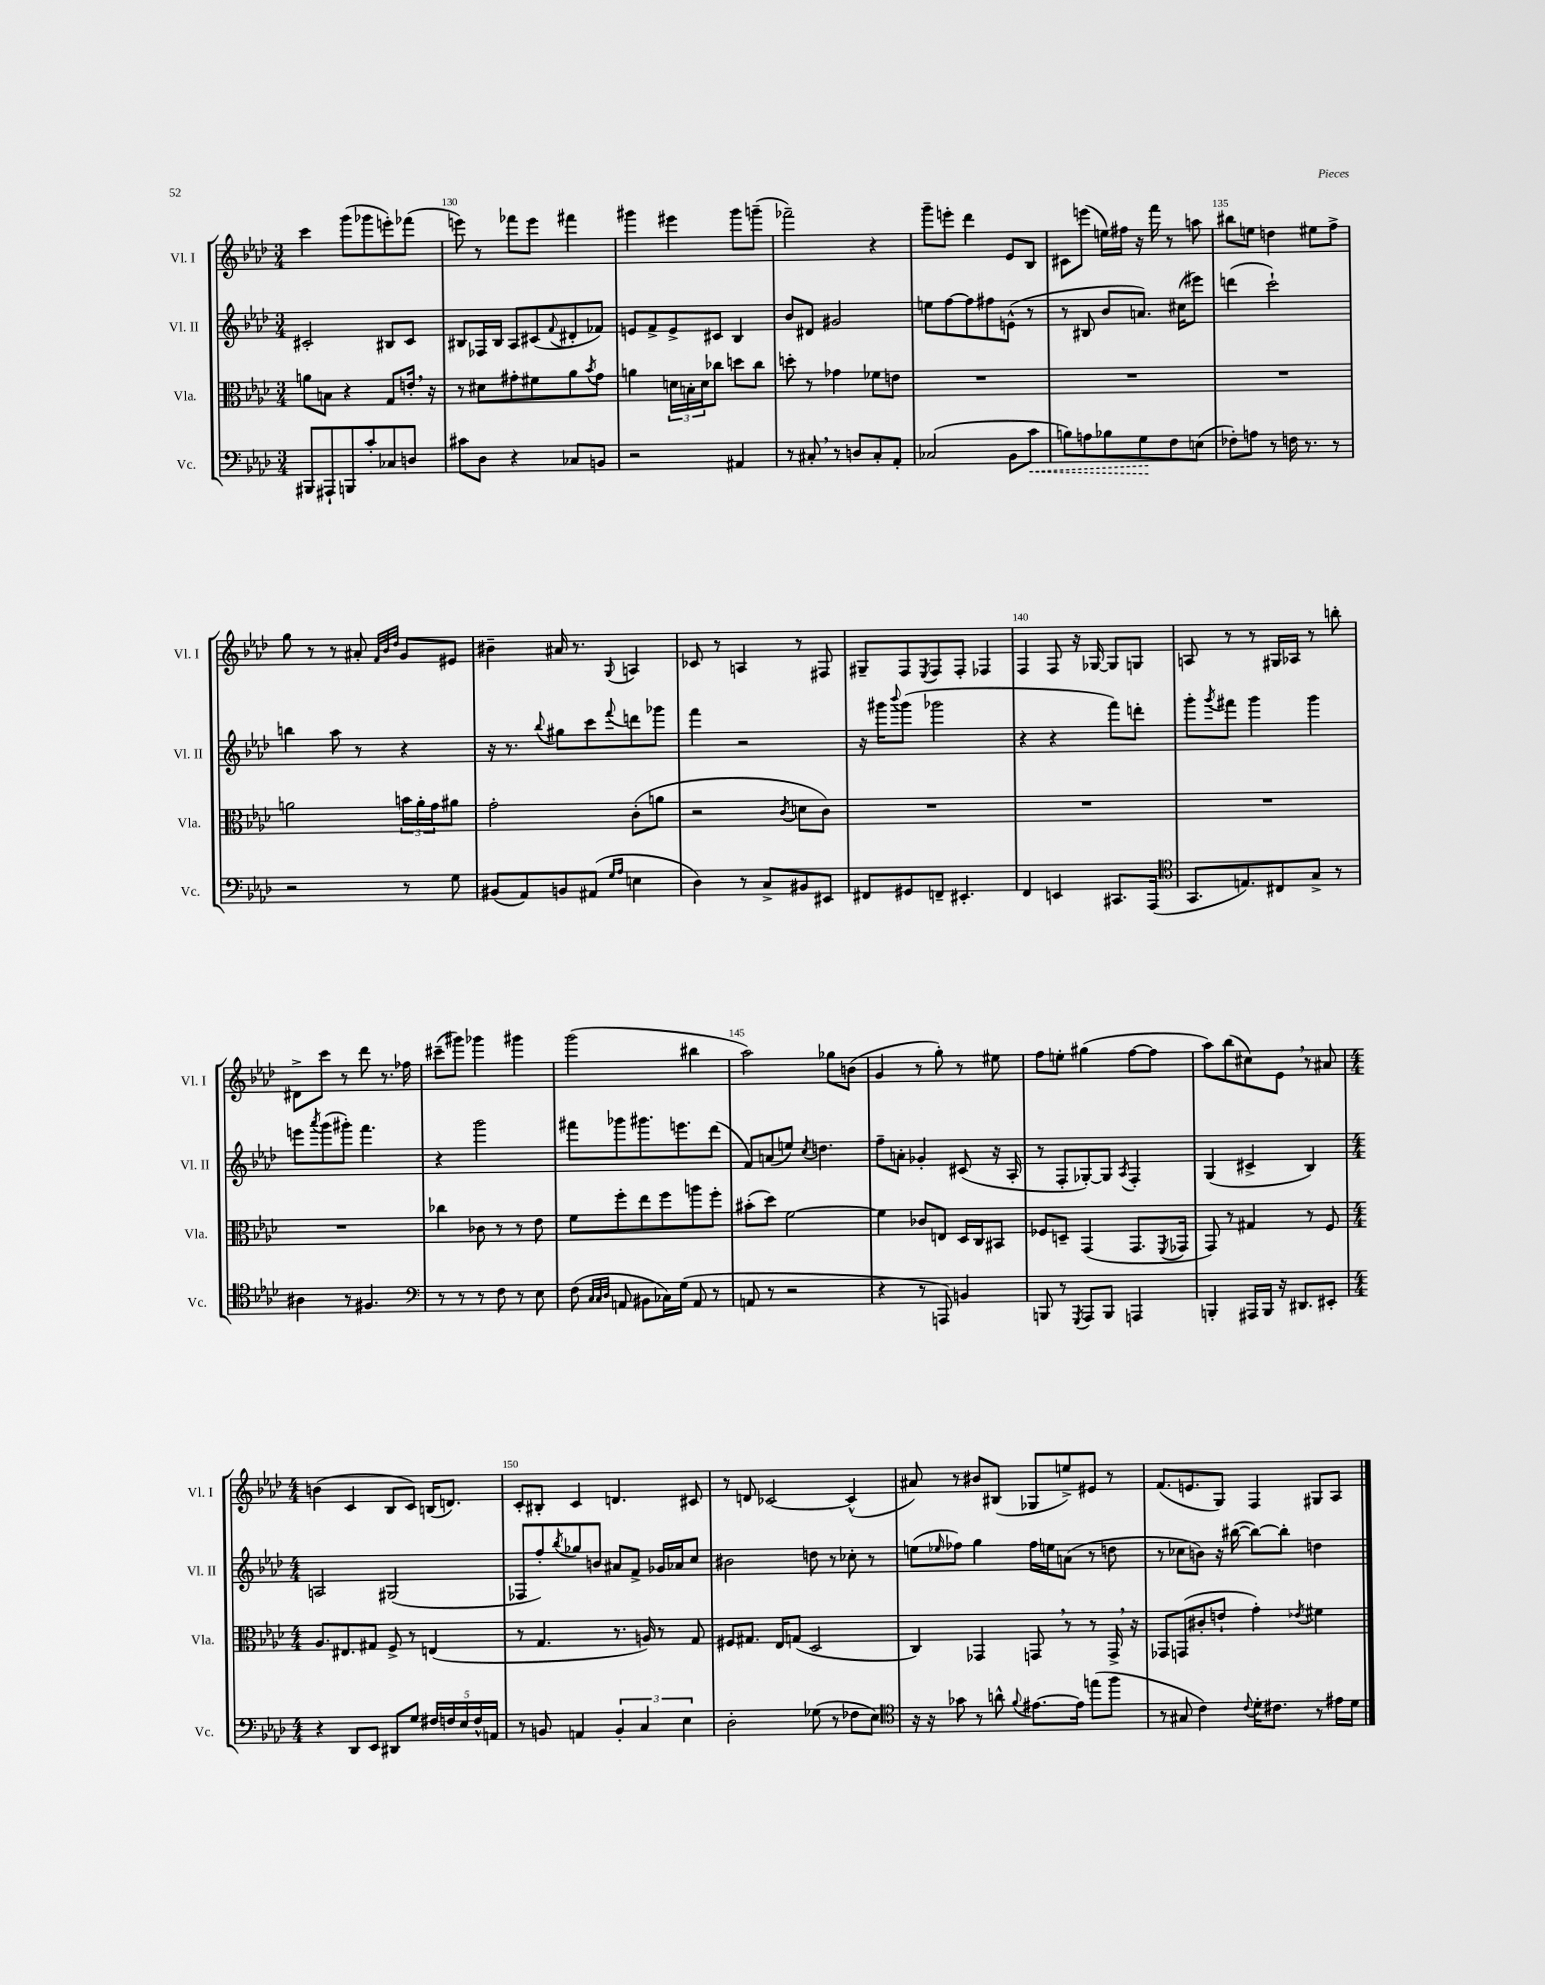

**kern	**kern	**kern	**kern
*staff4	*staff3	*staff2	*staff1
*clefF4	*clefC3	*clefG2	*clefG2
*k[b-e-a-d-]	*k[b-e-a-d-]	*k[b-e-a-d-]	*k[b-e-a-d-]
*M3/4	*M3/4	*M3/4	*M3/4
8BBB#	8a	2c#'	4ccc
8AAA#`	8B	.	.
8BBB	4r	.	(8ggg
8c'	.	.	8ggg-
8C-	8G	8B#	8eee')
8D	16e'	8c#	(8fff-
.	16r	.	.
=	=	=	=
8c#	8r	8B#	8eee)
8D-	8d#	16F-	8r
.	.	16B#	.
4r	8g#'	8A-	8fff-
.	8f#	(8c#	8eee
.	.	8qqf	.
8C-	8a-	8d#'	4fff#
.	8qb-	.	.
8BB	8g#	8f-)	.
=	=	=	=
2r	4a	8e	4ggg#
.	.	8f^	.
.	24d	8e^	4eee#
.	24B'	.	.
.	24d	.	.
.	8cc-	8c#	.
4AA#	8dd	4B-	8ggg#
.	8cc-	.	(8ggg~
=	=	=	=
8r	8dd'	8b-	2fff-~)
8C#'	8r	8d#	.
8r	4g-	2g#	.
8D	.	.	.
8C#'	8f-	.	4r
8AA-'	8e	.	.
=	=	=	=
(2C-	2.r	8ee	8ggg~
.	.	[8ff	8eee'
.	.	8ff]	4ddd-
.	.	8ff#	.
8BB-	.	(8e^^	8e-
8c	.	8r	8B-
=	=	=	=
8B)	2.r	8r	8c#
8A	.	8B#	(8eee
8B-	.	8b-	16ee)
.	.	.	16ff#
8G	.	8.a)	16r
.	.	.	16fff
8F	.	.	8r
.	.	(16cc#	.
(8E	.	8eee#)	8aa
=	=	=	=
8F-')	2.r	(4ddd	8bb#
8A	.	.	8ee
8r	.	2ccc`)	4dd
16F	.	.	.
8.r	.	.	.
.	.	.	8ee#
8r	.	.	8ff^
=	=	=	=
2r	2a	4bb	8gg
.	.	.	8r
.	.	8aa-	8r
.	.	8r	8a#'
.	.	.	32qqf
.	.	.	32qqb-
.	.	.	32qqdd-
8r	24b	4r	8g
.	24a'	.	.
.	24g	.	.
8G	8a#	.	8e#
=	=	=	=
(8BB#	2g'	16r	4b#~
.	.	8.r	.
8AA-)	.	.	.
.	.	8qqbb-	.
8BB	.	8gg#	16a#
.	.	.	8.r
(8AA#	.	8ccc	.
16qqG	.	.	.
16qqA-	.	8qqfff	8qqG
4E	(8c'	8ddd	4A
.	8a	8ggg-	.
=	=	=	=
4D-)	2r	4fff	8c-
.	.	.	8r
8r	.	2r	4A
8C^	.	.	.
.	8qc	.	.
8BB#	8d	.	8r
8EE#	8c)	.	8F#
=	=	=	=
8FF#	2.r	16r	8G#~
.	.	16ggg#	.
.	.	8qqbbb-	.
8GG#	.	(8ggg#	8F
.	.	.	8qE-
8FF~	.	2ggg-	8F
4.EE#'	.	.	8F'
.	.	.	4F-
=	=	=	=
4FF	2.r	4r	4F
4EE	.	4r	8F
.	.	.	16r
.	.	.	[16G-
8.CC#	.	8fff)	8G-]
.	.	8ddd'	8G
(16AAA-	.	.	.
=	=	=	=
*clefC4	*	*	*
8.GG	2.r	8ggg'	8A
.	.	8qggg	.
.	.	8fff#	8r
8.E)	.	.	.
.	.	4ggg	8r
8C#	.	.	16G#
.	.	.	16A-
8G^	.	4ggg	8r
8r	.	.	8bb'
=	=	=	=
4A#	2.r	8eee	8d#^
.	.	8qaaa-	.
.	.	(8ggg	8ccc
8r	.	8ggg#')	8r
4.F#	.	4.fff	8ddd-
.	.	.	8.r
.	.	.	16ff-
=	=	=	=
*clefF4	*	*	*
8r	4cc-	4r	(8ccc#~
8r	.	.	8ggg#)
8r	8c-	2ggg	4ggg-
8F	8r	.	.
8r	8r	.	4ggg#
8E-	8e-	.	.
=	=	=	=
(8F	8f	8fff#	(2ggg
32qqC	.	.	.
32qqC	.	.	.
32qqD-	.	.	.
8AA	8ff'	8ggg-	.
8BB#	8ee-	8.ggg#	.
16C-)	8ff	.	.
(16G	.	8.eee	.
8AA	8aa	.	4bb#
8r	8ff'	(8ddd-	.
=	=	=	=
8AA	(8b#'	8f)	2aa-)
8r	8dd-)	(8a	.
2r	[2f	8ee)	.
.	.	8qcc	.
.	.	4.dd	.
.	.	.	8gg-
.	.	.	(8b
=	=	=	=
4r	4f]	8ff~	4g
.	.	8a'	.
8r	8c-	4g-'	8r
8AAA)	8E	.	8gg')
4BB	16D-	(8c#	8r
.	16C	.	.
.	8BB#	16r	8ee#
.	.	16A-'	.
=	=	=	=
8BBB	8F-	8r	8ff
8r	8D~	8F'	8ee'
8qGGG	.	.	.
8AAA-	(4GG	[8G-')	(4gg#
8BBB	.	8G-]	.
.	.	8qA-	.
4AAA	8.GG	4F'	[8ff
.	.	.	8ff]
.	8qFF	.	.
.	16GG-	.	.
=	=	=	=
4BBB'	8GG)	(4G	8aa-)
.	8r	.	(8bb-
16AAA#	4G#	4c#^	8cc#)
16BBB	.	.	.
16r	.	.	8e-
8.DD#	.	.	.
.	8r	4B-)	8r
8EE#'	8F	.	8a#
=	=	=	=
*M4/4	*M4/4	*M4/4	*M4/4
4r	8.A-	2A	(4b
.	8.E#	.	.
8DD-	.	.	4c
8EE-	8G#	.	.
8DD#	8F^	(2G#	8B-
8G	8r	.	8c)
20F#	(4E	.	(16B
20F	.	.	.
.	.	.	8.d)
20E-	.	.	.
20F^^	.	.	.
20AA	.	.	.
=	=	=	=
8r	8r	8F-	8c'
8BB	4.G	8ff')	8B#'
.	.	8qbb-	.
4AA	.	8gg-	4c
.	.	8b	.
6BB'	8.r	8a#	4.d
.	.	8f^	.
6C	.	.	.
.	16A)	.	.
.	8r	16g-	.
.	.	16a-	.
6E-	.	.	.
.	8G	8cc	8c#
=	=	=	=
2D-'	8F#	2b#	8r
.	8.G#	.	8d
.	.	.	[2c-
.	16E-	.	.
.	(8G	.	.
(8G-	2D-	8dd	.
8r	.	8r	.
8F-	.	8cc-'	(4c-^^]
8E-)	.	8r	.
=	=	=	=
*clefC4	*	*	*
16r	4C)	(8ee	8a#)
16r	.	.	.
.	.	16qqee-	.
8g-	.	8ff-)	8r
8r	4GG-	4gg	8b#
8a^^	.	.	(8B#
8qqf	.	.	.
[8.e#	8GG	16ff-	8G-
.	.	16ee	.
.	8r	(8a	8ee^)
16e#]	.	.	.
(8ee	8r	8r	8e#
8ff	16GG^	8dd	8r
.	16r	.	.
=	=	=	=
8r	8GG-	8r	(8.f
8G#	(8GG	8cc-	.
.	.	.	8.e
4c)	8c#'	8b)	.
.	8e`	16r	8G)
.	.	([16bb#	.
8qqc	.	.	.
16d-'	4g')	8bb#_)	4F
8.c#	.	.	.
.	.	8bb#']	.
.	8qe-	.	.
8r	4f#	4dd	8G#
16e#	.	.	8A-
16d-	.	.	.
==	==	==	==
*-	*-	*-	*-
